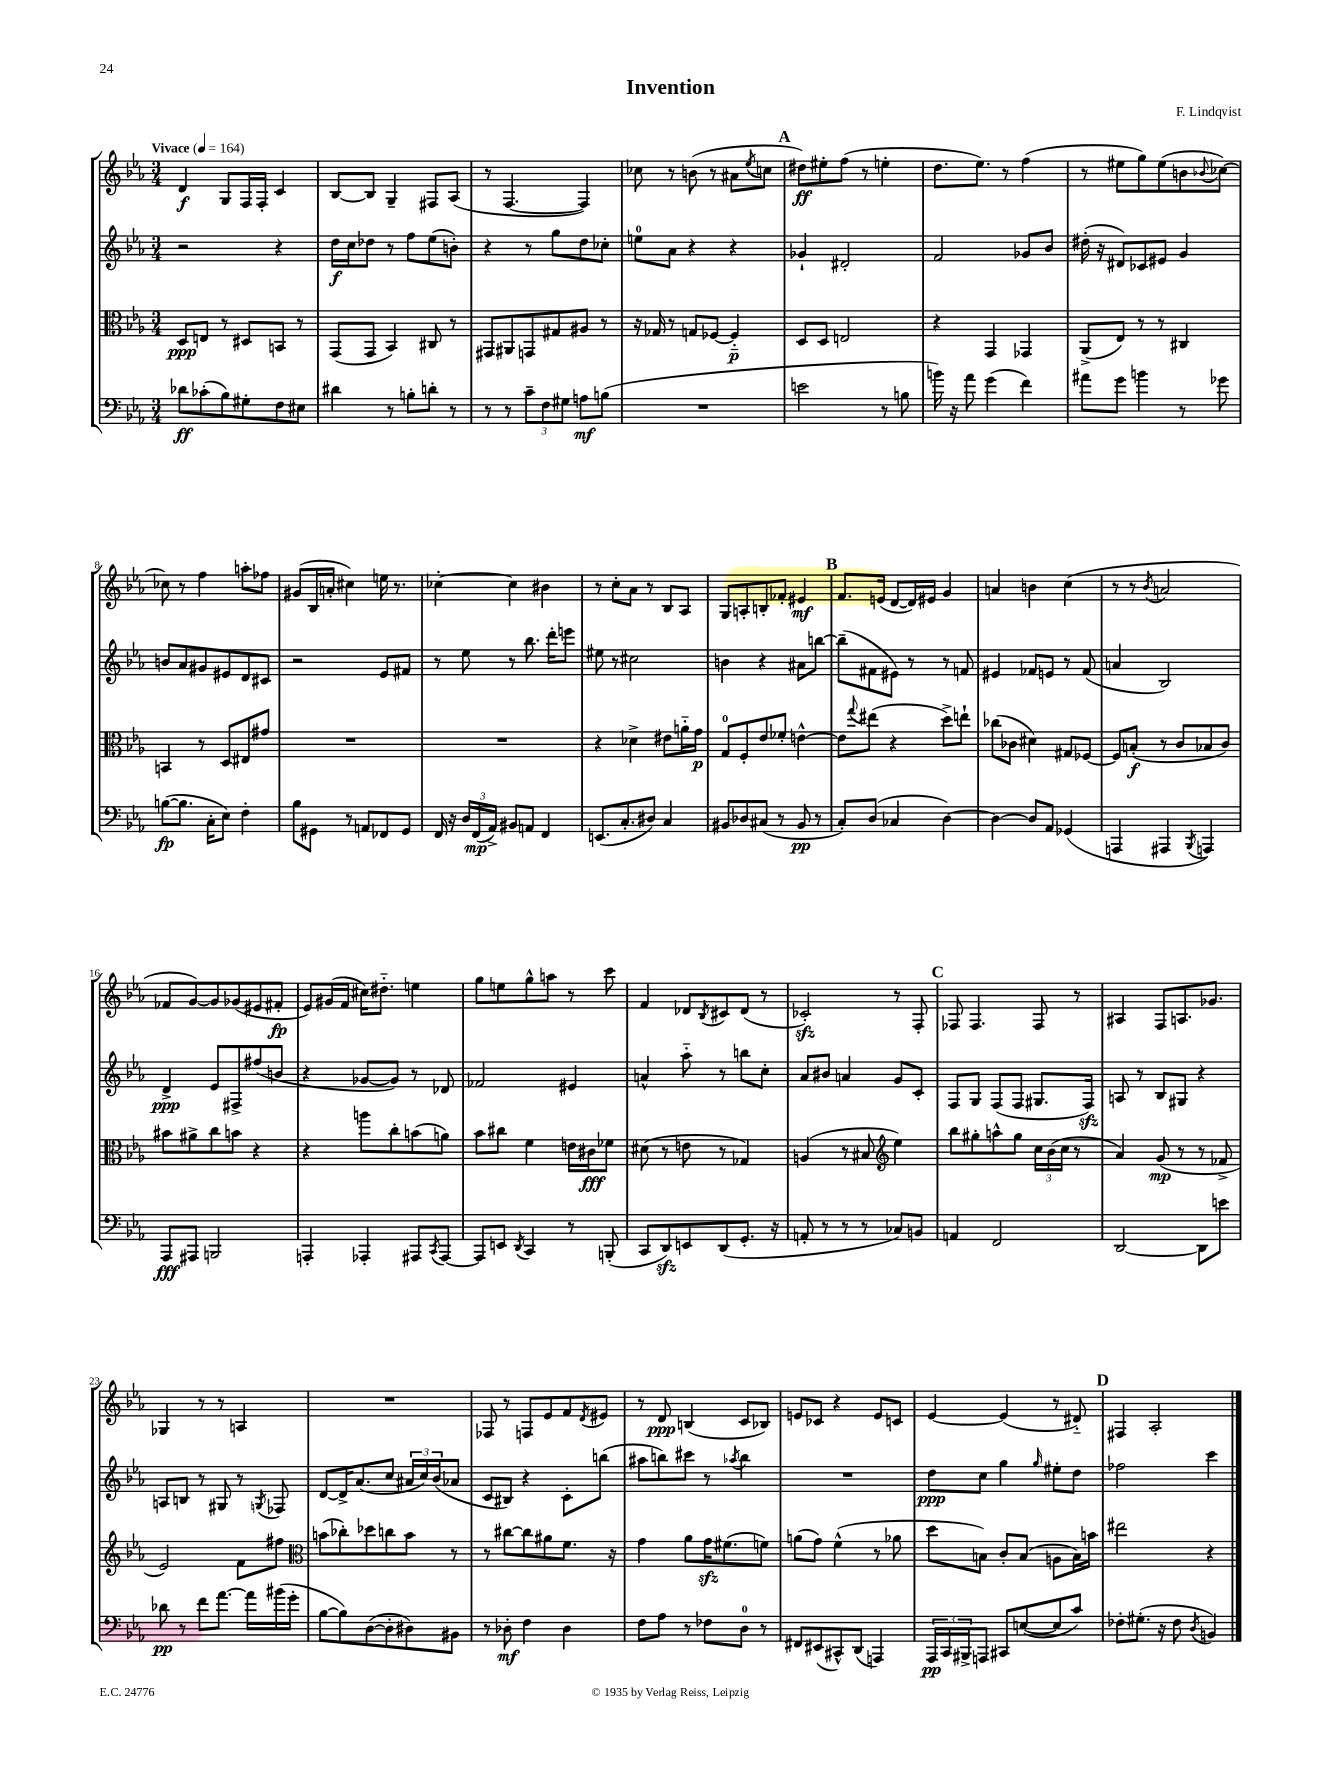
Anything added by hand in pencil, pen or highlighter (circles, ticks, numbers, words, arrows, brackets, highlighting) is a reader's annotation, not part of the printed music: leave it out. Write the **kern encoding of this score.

**kern	**dynam	**kern	**dynam	**kern	**dynam	**kern	**dynam
*part4	*part4	*part3	*part3	*part2	*part2	*part1	*part1
*staff4	*staff4	*staff3	*staff3	*staff2	*staff2	*staff1	*staff1
*clefF4	*	*clefC3	*	*clefG2	*	*clefG2	*
*k[b-e-a-]	*	*k[b-e-a-]	*	*k[b-e-a-]	*	*k[b-e-a-]	*
*M3/4	*	*M3/4	*	*M3/4	*	*M3/4	*
*MM164	*	*MM164	*	*MM164	*	*MM164	*
=1	=1	=1	=1	=1	=1	=1	=1
!	!	!	!	!	!	!LO:TX:a:B:t=Vivace	!
8d-X\L	ff	8D/L	ppp	2r	.	4d/	f
(8c-X'\	.	8En/J	.	.	.	.	.
8B-\)	.	8r	.	.	.	8G/L	.
8G#X'\	.	8D#X/L	.	.	.	16F/L	.
.	.	.	.	.	.	16F'/JJ	.
8F\	.	8BBn/J	.	4r	.	4c/	.
8E#X\J	.	8r	.	.	.	.	.
=2	=2	=2	=2	=2	=2	=2	=2
4d#X\	.	(8GG/L	.	16dd\LL	f	[8B-/L	.
.	.	.	.	16cc\J	.	.	.
.	.	8GG/J	.	8dd-X\J	.	8B-/J]	.
8r	.	4BB-/)	.	8r	.	4G~/	.
8Bn'\L	.	.	.	8ff\L	.	.	.
8dn'\J	.	8C#X/	.	(8ee-\	.	8F#X/L	.
8r	.	8r	.	8bn'\J)	.	(8A-/J	.
=3	=3	=3	=3	=3	=3	=3	=3
8r	.	8GG#X/L	.	4r	.	8r	.
8r	.	8AA#X/	.	.	.	[4.F/	.
12c~\L	.	8GGn/	.	8r	.	.	.
12F\	.	.	.	.	.	.	.
.	.	8G#X/	.	8gg\L	.	.	.
12G#X\J	.	.	.	.	.	.	.
8An\L	mf	8A#X/J	.	8dd\	.	4F/])	.
(8Bn\J	.	8r	.	8cc-X'\J	.	.	.
=4	=4	=4	=4	=4	=4	=4	=4
2.r	.	16r	.	8een\L	.	8cc-X\	.
.	.	16G-X/	.	.	.	.	.
.	.	8r	.	8a-\J	.	8r	.
.	.	8Gn/L	.	4r	.	(8bn\	.
.	.	[8F-X/J	.	.	.	8r	.
.	.	4F-/]	p	4r	.	8a#X\L	.
.	.	.	.	.	.	8qee-/	.
.	.	.	.	.	.	8ccn\J	.
!!LO:REH:place=s1:t=A
=5	=5	=5	=5	=5	=5	=5	=5
2en\	.	8D/L	.	4g-X`/	.	8dd#X\L)	ff
.	.	8D/J	.	.	.	8ee#X'\	.
.	.	2En/	.	2d#X'/	.	(8ff\J	.
.	.	.	.	.	.	8r	.
8r	.	.	.	.	.	4een'\	.
8Bn\	.	.	.	.	.	.	.
=6	=6	=6	=6	=6	=6	=6	=6
16bn\)	.	4r	.	2f/	.	8.dd\L	.
16r	.	.	.	.	.	.	.
8a-\	.	.	.	.	.	.	.
.	.	.	.	.	.	8.ee-\J)	.
(4g\	.	4GG/	.	.	.	.	.
.	.	.	.	.	.	8r	.
4f\)	.	4GG-X/	.	8g-X/L	.	(4ff\	.
.	.	.	.	8b-/J	.	.	.
=7	=7	=7	=7	=7	=7	=7	=7
8a#X\L	.	(8AA-^/L	.	(16dd#X'\	.	8r	.
.	.	.	.	16r	.	.	.
8g\J	.	8E-/J)	.	8d#X/L)	.	8ee#X\L	.
4bn\	.	8r	.	8c-X/	.	8gg\)	.
.	.	8r	.	8e#X/J	.	(8ee#\	.
8r	.	4C#X/	.	4g/	.	8bn\	.
.	.	.	.	.	.	8qqb-X/	.
8g-X\	.	.	.	.	.	[8cc-X\J)	.
!!LO:LB:g=z
=8	=8	=8	=8	=8	=8	=8	=8
([8Bn\L	fp	4BBn/	.	8bn/L	.	8cc-X\]	.
8.B\J]	.	.	.	8a-/	.	8r	.
.	.	8r	.	8g#X/	.	4ff\	.
16C'\KL	.	.	.	.	.	.	.
8E-\J)	.	8D/L	.	8e#X/	.	.	.
4F'\	.	8E#X/	.	8d/	.	8aan'\L	.
.	.	8g#X/J	.	8c#X/J	.	8ff-X\J	.
=9	=9	=9	=9	=9	=9	=9	=9
8B-\L	.	2.r	.	2r	.	(8g#X/L	.
8GG#X\J	.	.	.	.	.	16B-/L	.
.	.	.	.	.	.	16an'/JJ	.
8r	.	.	.	.	.	4cc#X\)	.
8AAn/L	.	.	.	.	.	.	.
8FF-X/	.	.	.	8e-/L	.	16een\	.
.	.	.	.	.	.	8.r	.
8GG#/J	.	.	.	8f#X/J	.	.	.
=10	=10	=10	=10	=10	=10	=10	=10
16FF/	.	2.r	.	8r	.	[4cc-X'\	.
16r	.	.	.	.	.	.	.
24D/LL	.	.	.	8ee-\	.	.	.
(24FF/	mp	.	.	.	.	.	.
24AA-^/JJ)	.	.	.	.	.	.	.
8BB#X/L	.	.	.	8r	.	4cc-\]	.
8AAn/J	.	.	.	8.bb-\	.	.	.
4FF/	.	.	.	.	.	4b#X\	.
.	.	.	.	16ddd'\KL	.	.	.
.	.	.	.	8eeen\J	.	.	.
=11	=11	=11	=11	=11	=11	=11	=11
(8.EEn/L	.	4r	.	8ee#X\	.	8r	.
.	.	.	.	8r	.	8cc'\L	.
8.C'/	.	.	.	.	.	.	.
.	.	4d-X^\	.	2cc#X\	.	8a-\J	.
8D#X/J)	.	.	.	.	.	8r	.
4C/	.	8e#X\L	.	.	.	8B-/L	.
.	.	16an\L	.	.	.	8A-/J	.
.	.	16g\JJ	p	.	.	.	.
=12	=12	=12	=12	=12	=12	=12	=12
8BB#X/L	.	8G/L	.	4bn\	.	8G/L	.
8D-X/	.	8F'/	.	.	.	8An'/	.
(8C#X/J	.	8e-/	.	4r	.	8Bn'/	.
8r	.	8f-X'/J	.	.	.	8f-X'/J	.
8BB#/	pp	[4en^^\	.	8a#X\L	.	4e#X/	mf
8r	.	.	.	[8bbn\J	.	.	.
!!LO:REH:place=s1:t=B
=13	=13	=13	=13	=13	=13	=13	=13
8C'/L)	.	8e\L]	.	(8bb~\L]	.	8.f/L	.
.	.	8qqgg/	.	.	.	.	.
(8D/J	.	(8ee#X\J	.	8f#X\	.	.	.
.	.	.	.	.	.	(16en/Jk	.
4C-X/	.	4r	.	8e#X\J)	.	[8d/L	.
.	.	.	.	8r	.	16d/L])	.
.	.	.	.	.	.	16e#X/JJ	.
[4D\)	.	8dd^\L)	.	8r	.	4g/	.
.	.	8een`\J	.	8fn/	.	.	.
=14	=14	=14	=14	=14	=14	=14	=14
4D\_	.	(8cc-X\L	.	4e#X/	.	4an/	.
.	.	8c-X\J	.	.	.	.	.
8D/L]	.	4d#X\)	.	8f-X/L	.	4bn\	.
8AA-/J	.	.	.	8en/J	.	.	.
(4GG-X/	.	8G#X/L	.	8r	.	(4cc\	.
.	.	[8F-X/J	.	(8f-/	.	.	.
=15	=15	=15	=15	=15	=15	=15	=15
4AAAn/	.	8F-/L]	.	4an/	.	8r	.
.	.	(8Bn'/J	f	.	.	8r	.
.	.	.	.	.	.	8qb-/	.
4AAA#X/	.	8r	.	2B-/)	.	2an/	.
.	.	8c/L	.	.	.	.	.
8qBBB-/	.	.	.	.	.	.	.
4AAAn/)	.	8B-X/	.	.	.	.	.
.	.	8c/J)	.	.	.	.	.
!!LO:LB:g=z
=16	=16	=16	=16	=16	=16	=16	=16
8AAA-/L	fff	8b#X\L	.	4d^/	ppp	8f-X/L	.
8AAA#X/J	.	8a#X^\	.	.	.	[8g/)	.
2BBBn/	.	8cc\	.	8e-/L	.	8g/]	.
.	.	8bn\J	.	8F#X^/	.	(8g-X/	.
.	.	4r	.	(8ff#X/	.	8e#X/	.
.	.	.	.	8bn/J	.	8f#X'/J	fp
=17	=17	=17	=17	=17	=17	=17	=17
4AAAn'/	.	4r	.	4r	.	8e-/L)	.
.	.	.	.	.	.	(16g#X/L	.
.	.	.	.	.	.	16f/JJ	.
4AAA-X'/	.	8aan\L	.	[8g-X/L	.	16cc#X\KL)	.
.	.	.	.	.	.	8.dd#X\J	.
.	.	8cc'\	.	8g-/J])	.	.	.
8AAA#X/L	.	(8bn\	.	8r	.	4een\	.
8qCC/	.	.	.	.	.	.	.
[8AAA#/J	.	8an\J)	.	8d-X/	.	.	.
=18	=18	=18	=18	=18	=18	=18	=18
8AAA#/L]	.	8b-\L	.	2f-X/	.	8gg\L	.
8EEn/J	.	8cc#X\J	.	.	.	8een\	.
8qDD/	.	.	.	.	.	.	.
4CC/	.	4f\	.	.	.	8gg^^\	.
.	.	.	.	.	.	8aan\J	.
8r	.	16en\LL	.	4e#X/	.	8r	.
.	.	16c#X\J	fff	.	.	.	.
(8BBBn'/	.	8f-X\J	.	.	.	8ccc\	.
=19	=19	=19	=19	=19	=19	=19	=19
8CC/L	.	(8d#X\	.	4an^^/	.	4f/	.
8DDzz/)	.	8r	.	.	.	.	.
8EEn/	.	8en\	.	8aa-\	.	8d-X/L	.
.	.	.	.	.	.	8qB-/	.
(8DD/	.	8r	.	8r	.	8c#X/	.
8.GG'/J	.	4G-X/)	.	8bbn\L	.	(8d-/J	.
.	.	.	.	8cc'\J	.	8r	.
16r	.	.	.	.	.	.	.
=20	=20	=20	=20	=20	=20	=20	=20
8AAn'/	.	(4An/	.	8a-/L	.	2c-Xzz'/)	.
8r	.	.	.	8b#X/J	.	.	.
8r	.	8r	.	4an/	.	.	.
8r	.	8B#X/	.	.	.	.	.
*	*	*clefG2	*	*	*	*	*
8C-X/L)	.	4ee-\)	.	8g/L	.	8r	.
8BBn/J	.	.	.	8c'/J	.	8F'/	.
!!LO:REH:place=s1:t=C
=21	=21	=21	=21	=21	=21	=21	=21
4AAn/	.	8bb-\L	.	8F/L	.	8F-X/	.
.	.	8gg#X'\	.	8G/J	.	4.F-/	.
2FF/	.	8aan^^\	.	(8F/L	.	.	.
.	.	8gg#\J	.	8F/J	.	.	.
.	.	24cc\LL	.	8.G#X/L	.	8F-/	.
.	.	(24b-\	.	.	.	.	.
.	.	24cc\JJ	.	.	.	.	.
.	.	8r	.	.	.	8r	.
.	.	.	.	16Fzz/Jk)	.	.	.
=22	=22	=22	=22	=22	=22	=22	=22
[2DD/	.	4a-/)	.	8An/	.	4A#X/	.
.	.	.	.	8r	.	.	.
.	.	(8g/	mp	8B-/L	.	8F/L	.
.	.	8r	.	8G#X/J	.	8.An/	.
8DD\L]	.	8r	.	4r	.	.	.
.	.	.	.	.	.	8.g-X/J	.
8en\J	.	8f-X^/	.	.	.	.	.
!!LO:LB:g=z
=23	=23	=23	=23	=23	=23	=23	=23
8d-X\	pp	2e-/)	.	8An/L	.	4G-X/	.
8r	.	.	.	8Bn/J	.	.	.
8f\L	.	.	.	8r	.	8r	.
[8.a-\J	.	.	.	8G#X/	.	8r	.
.	.	8f\L	.	8r	.	4An/	.
16a-\LL]	.	.	.	.	.	.	.
.	.	.	.	8qGn/	.	.	.
(16b#X\	.	8ff#X\J	.	8F-X/	.	.	.
16g'\JJ	.	.	.	.	.	.	.
=24	=24	=24	=24	=24	=24	=24	=24
*	*	*clefC3	*	*	*	*	*
[8B-\L	.	(8bn\L	.	[8d/L	.	2.r	.
8B-\])	.	8cc-X'\)	.	16d^/K]	.	.	.
.	.	.	.	(8.a-/	.	.	.
([8D\	.	8dd-X\	.	.	.	.	.
8D'\]	.	8ccn\	.	8cc/J	.	.	.
8D#X\)	.	8b\J	.	24a#X/LL	.	.	.
.	.	.	.	24cc/)	.	.	.
.	.	.	.	(24b-/J	.	.	.
8BB#X\J	.	8r	.	8a-X/J	.	.	.
=25	=25	=25	=25	=25	=25	=25	=25
8r	.	8r	.	8c/L	.	8F-X/	.
8D-X'\	mf	[8cc#X\L	.	8B#X/J)	.	8r	.
4F\	.	8cc#\]	.	4r	.	8Fn/L	.
.	.	8a#X\	.	.	.	8e-/	.
4D-\	.	8.f\J	.	8c'\L	.	8f/	.
.	.	.	.	.	.	8qd/	.
.	.	.	.	(8bbn\J	.	8e#X/J	.
.	.	16r	.	.	.	.	.
=26	=26	=26	=26	=26	=26	=26	=26
8F\L	.	4g\	.	8aa#X\L	.	8r	.
8A-\J	.	.	.	8bbn\)	.	8d/	ppp
8r	.	8a-\L	.	8ccc#X\J	.	(4Bn/	.
8F-X\L	.	16gzz\K	.	8r	.	.	.
.	.	(8.f#X\	.	.	.	.	.
.	.	.	.	8qaa-X/	.	.	.
8D\J	.	.	.	4bb\	.	8c/L	.
8r	.	8fn\J)	.	.	.	8B-X/J)	.
=27	=27	=27	=27	=27	=27	=27	=27
8FF#X/L	.	(8an\L	.	2.r	.	8en/L	.
(8EE#X/	.	8g\J)	.	.	.	8c-X/J	.
8CC#X^^/)	.	(4f^^\	.	.	.	4r	.
(8DD/J	.	.	.	.	.	.	.
4AAAn/)	.	8r	.	.	.	8e/L	.
.	.	8a-X\	.	.	.	8cn/J	.
=28	=28	=28	=28	=28	=28	=28	=28
24AAA-/LL	pp	8dd\L	.	8dd\L	ppp	[4e-/	.
24CC/	.	.	.	.	.	.	.
24BBB#X^/J	.	.	.	.	.	.	.
8AAAn/J	.	8Bn\J)	.	8cc\J	.	.	.
8CC#X/L	.	8c'/L	.	4gg\	.	(4e-/]	.
([8En/	.	(8B/J	.	.	.	.	.
.	.	.	.	16qqgg/	.	.	.
8E/]	.	8An\L	.	8ee#X'\L	.	8r	.
8c/J)	.	16B\L)	.	8dd\J	.	8d#X/)	.
.	.	16bn\JJ	.	.	.	.	.
!!LO:REH:place=s1:t=D
=29	=29	=29	=29	=29	=29	=29	=29
8F-X'\L	.	2ee#X\	.	2ff-X\	.	4F#X/	.
(8.G#X'\J	.	.	.	.	.	.	.
.	.	.	.	.	.	2A-'/	.
16r	.	.	.	.	.	.	.
8F-\	.	.	.	.	.	.	.
8qD/	.	.	.	.	.	.	.
4BBn/)	.	4r	.	4ccc\	.	.	.
==	==	==	==	==	==	==	==
*-	*-	*-	*-	*-	*-	*-	*-
